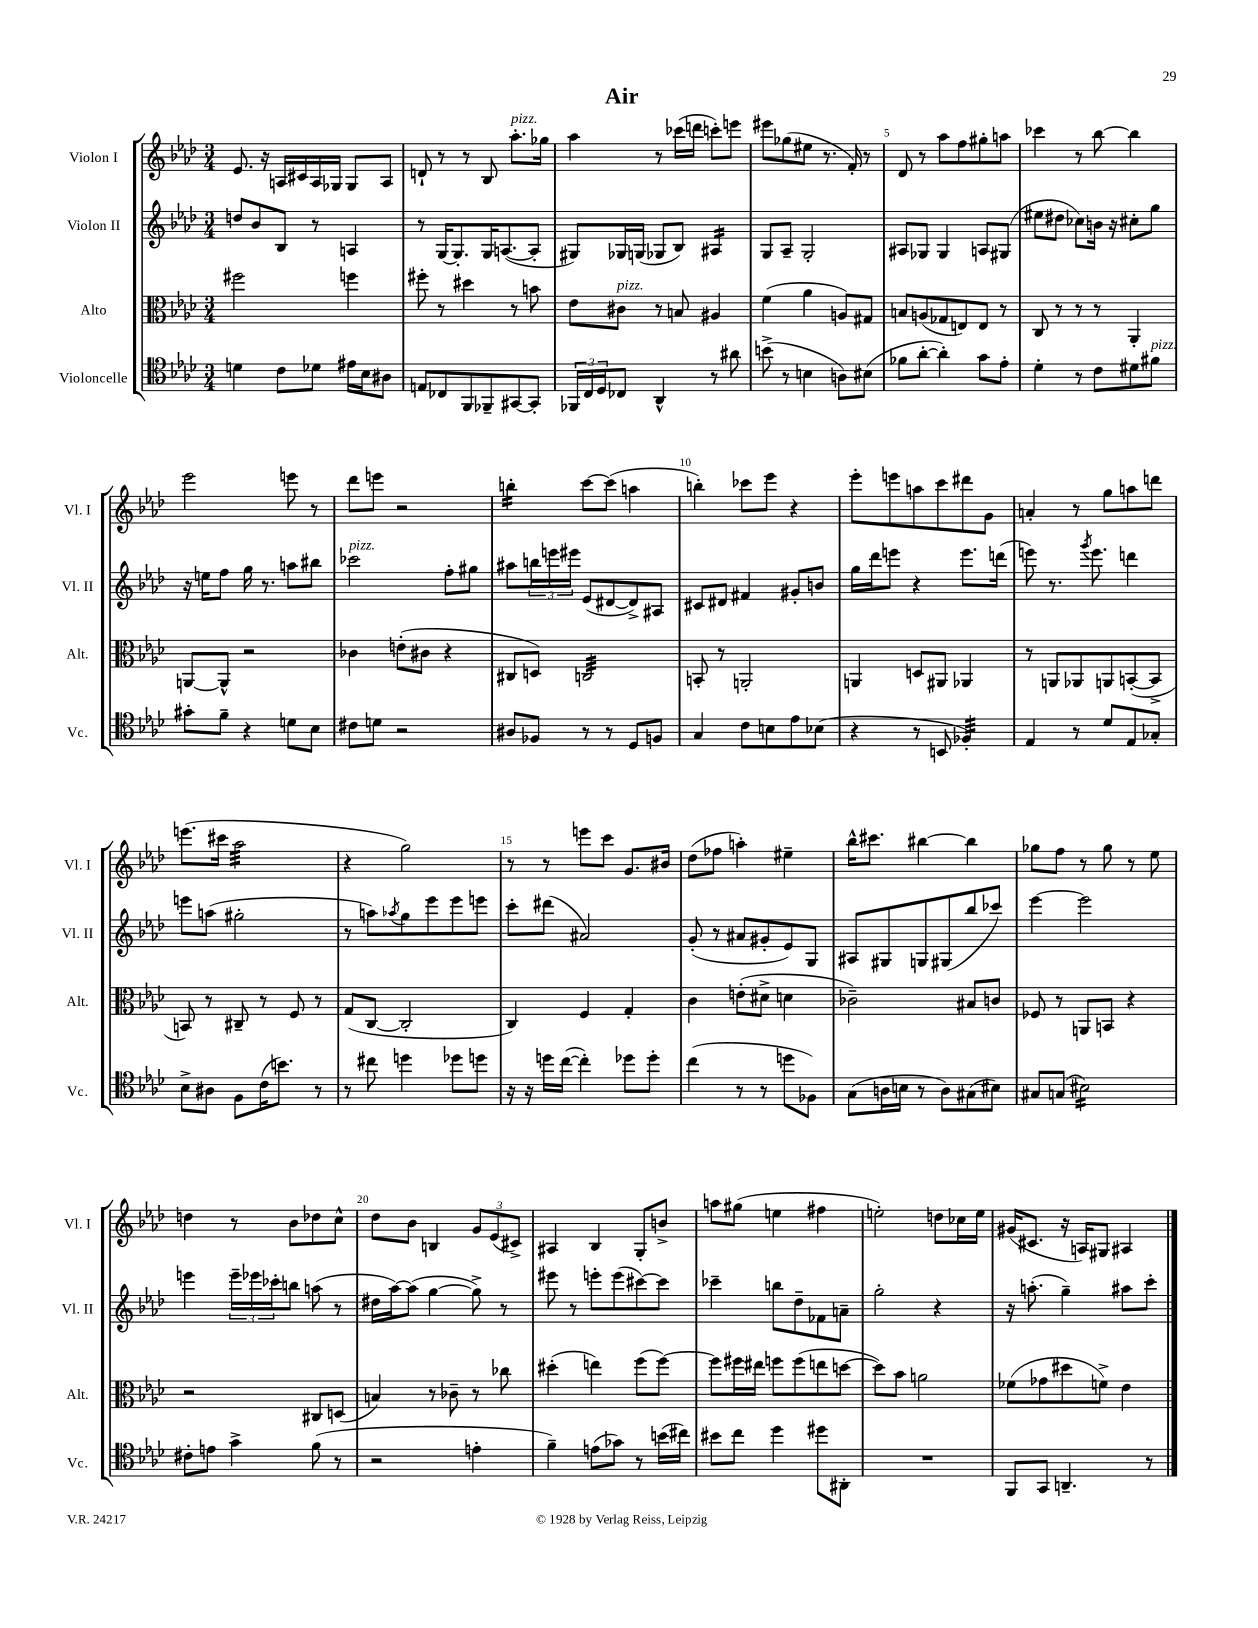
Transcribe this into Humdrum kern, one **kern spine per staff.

**kern	**kern	**kern	**kern
*staff4	*staff3	*staff2	*staff1
*clefC4	*clefC3	*clefG2	*clefG2
*k[b-e-a-d-]	*k[b-e-a-d-]	*k[b-e-a-d-]	*k[b-e-a-d-]
*M3/4	*M3/4	*M3/4	*M3/4
4d\	2ff#\	8dd/L	8.e-/
.	.	8b-/	.
.	.	.	16r
8c\L	.	8B-/J	16A/LL
.	.	.	16c#/
8d-\J	.	8r	16A/
.	.	.	16G-/JJ
16e#\LL	4ff\	4A/	8G-/L
16B-\J	.	.	.
8A#\J	.	.	8A/J
=	=	=	=
8E/L	8ff#'\	8r	8d`/
8C-/	8r	[16G/LK	8r
.	.	8.G'/]	.
8FF/	4dd#\	.	8r
8FF-~/	.	16G/K	8B-/
.	.	([8.A/	.
[8GG#/	8r	.	8.aa-'\L
8GG#'/]J	8b\	8A'/]J	.
.	.	.	16gg-\Jk
=	=	=	=
24FF-/LL	8e-\L	8G#/L)	4aa-\
24C/	.	.	.
24D-/J	.	.	.
8C-/J	8c#\J	16G-/L	.
.	.	(16G/JJ	.
4AA-^^/	8r	8G-/L	8r
.	8B/	8B-/J)	(16ccc-\LL
.	.	.	16ddd\JJ
8r	4A#/	4A#/	8ccc'\L)
8a#\	.	.	8eee\J
=	=	=	=
(8b^\	(4f\	8G/L	8eee#\L
8r	.	8A-~/J	(8gg-\
4B\	4a-\	2G'/	8ee#\J
.	.	.	8.r
8A\L)	8A/L)	.	.
.	.	.	16f'/)
(8B#\J	8G#/J	.	8r
=	=	=	=
8f-\L	8B/L	8A#/L	8d-/
[8a-'\J	(8A/	8G-/J	8r
4a-'\])	8G-/	4G-/	8aa-\L
.	8E/)	.	8ff\
8g\L	8E/J	8A/L	8gg#'\
8e-'\J	8r	(8G#/J	8aa\J
=	=	=	=
4d-'\	8C/	8ee#\L	4ccc-\
.	8r	8dd#\J	.
8r	8r	8cc-\L)	8r
8c\L	8r	16b\Jk	[8bb-\
.	.	16r	.
8d#\	4AA-'/	8cc#'\L	4bb-\]
8f#\J	.	8gg\J	.
=	=	=	=
8g#'\L	[8AA/L	16r	2eee-\
.	.	16ee\LK	.
8f~\J	8AA^^/]J	8ff\J	.
4r	2r	16gg\	.
.	.	8.r	.
8d\L	.	8aa\L	8eee\
8B-\J	.	8bb#\J	8r
=	=	=	=
8c#\L	4c-\	2ccc-\	8ddd-\L
8d\J	.	.	8eee\J
2r	(8e'\L	.	2r
.	8c#\J	.	.
.	4r	8ff'\L	.
.	.	8gg#\J	.
=	=	=	=
8A#/L	8C#/L	8aa#\L	4bb'\
8F-/J	8D/J)	24bb\L	.
.	.	24eee\	.
.	.	24eee#\JJ	.
8r	2C/	(8e-/L	[8ccc\L
8r	.	[8d#/	(8ccc\]J
8D-/L	.	8d#^/])	4aa\
8F/J	.	8A#/J	.
=	=	=	=
4G/	8BB'/	8c#/L	4bb'\)
.	8r	8d#/J	.
8c\L	2AA'/	4f#/	8ccc-\L
8B\	.	.	8eee-\J
8e-\	.	8g#'/L	4r
(8B-\J	.	8b/J	.
=	=	=	=
4r	4AA/	16gg\LL	8eee-'\L
.	.	16ddd-\J	.
.	.	8eee\J	8eee\
8r	8D/L	4r	8aa\
8BB/	8AA#/J	.	8ccc\
4F-'/)	4AA-/	8.eee\L	8ddd#\
.	.	.	8g\J
.	.	(16ddd\Jk	.
=	=	=	=
4E-/	8r	8eee\)	4a'/
.	8AA/L	8.r	.
8r	8AA-/	.	8r
.	.	8qggg/	.
.	.	8.eee\	.
8d-/L	8AA/	.	8gg\L
8E-/	([8BB'/	4ddd\	8aa\
8G-'/J	8BB^/]J	.	8ddd\J
=	=	=	=
8B-^\L	8BB/)	8eee\L	(8.eee\L
8A#\J	8r	(8aa\J	.
.	.	.	16ccc#\Jk
8F\L	8C#~/	2gg#'\	2aa-\
(16c\K	8r	.	.
8.b\J)	.	.	.
.	8F/	.	.
8r	8r	.	.
=	=	=	=
8r	(8G/L	8r	4r
8cc#\	[8C/J	8aa\L)	.
.	.	8qaa-/	.
4dd\	2C'/]	8gg\	2gg\)
.	.	8eee-\	.
8dd-\L	.	8eee-\	.
8dd\J	.	8eee\J	.
=	=	=	=
16r	4C/)	8ccc'\L	8r
16r	.	.	.
16dd\LL	.	(8ddd#\J	8r
([16cc\JJ	.	.	.
4cc'\])	4F/	2a#/)	8eee\L
.	.	.	8ccc\J
8dd-\L	4G'/	.	8.g/L
8dd-'\J	.	.	.
.	.	.	16b#/Jk
=	=	=	=
(4cc\	4c\	(8g'/	(8dd-\L
.	.	8r	8ff-\J
8r	(8e'\L	8a#/L	4aa'\)
8r	8d#^\J	8g#'/	.
8dd\L	4d\	8e-/)	4ee#~\
8F-\J)	.	8G/J	.
=	=	=	=
(8G\L	2c-~\)	8A#/L	16bb-^^\LK
.	.	.	8.ccc#\J
16A\L	.	8G#/	.
16B\JJ	.	.	.
8r	.	8G/	[4bb#\
8A\L)	.	(8G#/	.
(8G#\	8B#/L	8bb-/	4bb#\]
8B#\J)	8c/J	8ccc-/J)	.
=	=	=	=
8G#/L	8F-/	[4eee-\	8gg-\L
(8G/J	8r	.	8ff\J
2B#\)	8AA/L	2eee-\]	8r
.	8BB/J	.	8gg-\
.	4r	.	8r
.	.	.	8ee-\
=	=	=	=
8c#'\L	2r	4eee\	4dd\
8e\J	.	.	.
4g^\	.	24eee~\LL	8r
.	.	24eee-\	.
.	.	24ccc-'\J	.
.	.	8bb\J	8b-\L
(8f\	8C#/L	(8aa\	8dd-\
8r	(8D/J	8r	8cc^^\J
=	=	=	=
2r	4B/)	16dd#\LL	8dd-\L
.	.	[16aa-\J)	.
.	.	(8aa-\]J	8b-\J
.	8r	[4gg\	4B/
.	8c-~\	.	.
4e'\	8r	8gg^\])	12g/L
.	.	.	(12e-/
.	8cc-\	8r	.
.	.	.	12c#^/J)
=	=	=	=
4f~\)	(4dd#'\	8eee#\	4A#/
.	.	8r	.
(8e\L	4ee\)	8eee'\L	4B-/
8g-\J)	.	(8eee\	.
8r	(8ff\L	[8ccc#\)	8G'/L
(16b\LL	[8ff\J)	8ccc#\]J	8b^/J
16cc#\JJ)	.	.	.
=	=	=	=
8b#\L	8ff\]L	4ccc-~\	8aa\L
8cc\J	16ff#\L	.	(8gg#\J
.	16ee#\JJ	.	.
4dd-\	8ff\L	8bb\L	4ee\
.	(8ff\	8dd-~\	.
8dd#\L	8ee\	8f-\	4ff#\
8AA#'\J	[8dd\J	8a~\J	.
=	=	=	=
2.r	8dd\]L)	2gg'\	2ee'\)
.	8b-\J	.	.
.	2a\	.	.
.	.	4r	8dd\L
.	.	.	16cc-\L
.	.	.	16ee\JJ
=	=	=	=
8FF/L	(8f-\L	16r	(16g#/LK
.	.	(8.aa'\	8.c#/J
8GG/J	8g-\	.	.
4.AA~/	8dd#\	4gg~\)	16r
.	.	.	16A/LK)
.	8f^\J)	.	8G#/J
.	4e-\	8aa#\L	4A#/
8r	.	8ccc'\J	.
==	==	==	==
*-	*-	*-	*-
